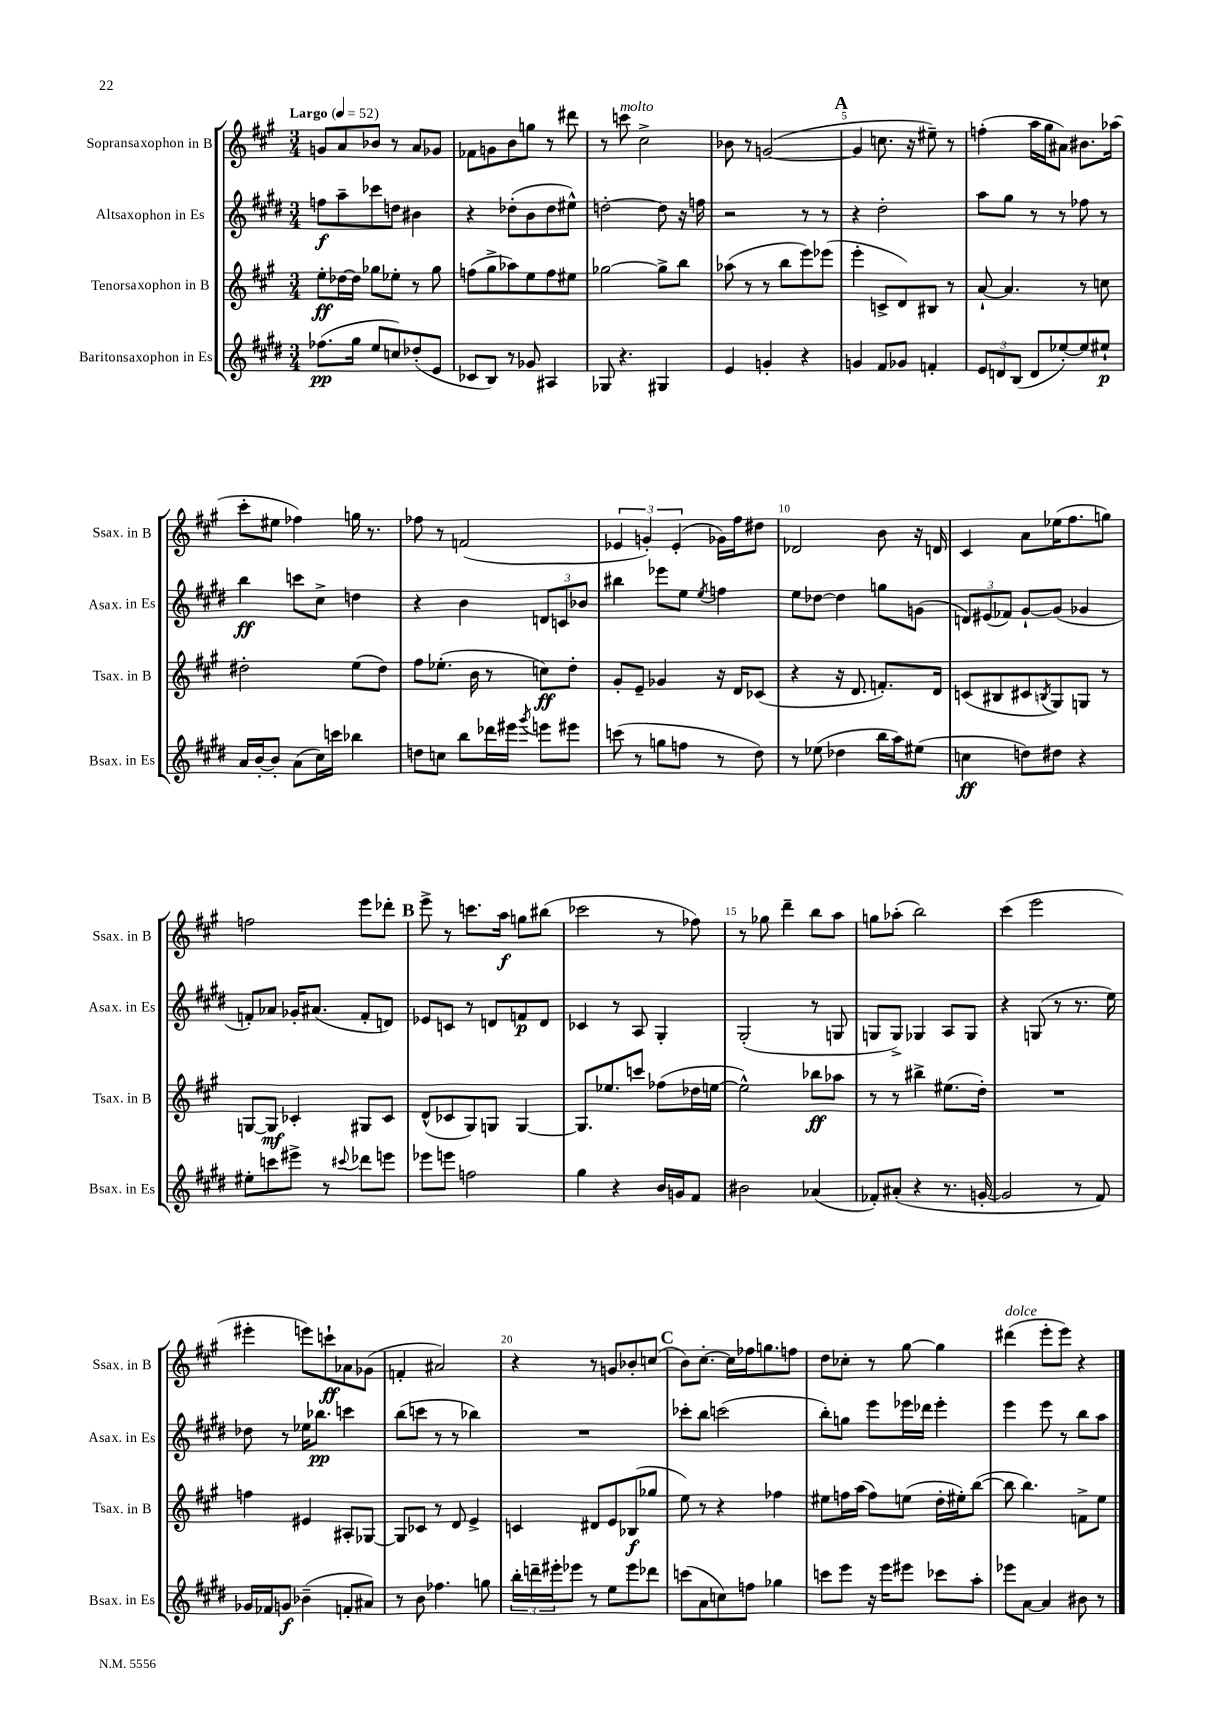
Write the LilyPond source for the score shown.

<<
\new StaffGroup <<
\new Staff = "s0" \with { instrumentName = "Sopransaxophon in B" shortInstrumentName = "Ssax. in B" } {
    \clef treble \key a \major \numericTimeSignature \time 3/4 \tempo "Largo" 4 = 52
    g'8 a'8 bes'8 r8 a'8 ges'8 |
    fes'8 g'8 b'8 g''8 r8 dis'''8 |
    r8 c'''8^\markup { \italic "molto" } cis''2-> |
    bes'8 r8 g'2~( |
    \mark \markup { \bold "A" } g'4 c''8. r16 eis''8--) r8 |
    f''4-.( a''16 gis''16 ais'8) bis'8. aes''16( |
    cis'''8-. eis''8 fes''4) g''16 r8. |
    fes''8 r8 f'2( |
    \tuplet 3/2 { ees'4 g'4-.) ees'4-.( } ges'16) fis''16 dis''8 |
    des'2 b'8 r16 d'16 |
    cis'4 a'8 ees''16( fis''8. g''8) |
    f''2 e'''8 des'''8-. |
    \mark \markup { \bold "B" } e'''8-> r8 c'''8. a''16\f g''8 bis''8( |
    ces'''2 r8 fes''8) |
    r8 ges''8 d'''4-- b''8 a''8 |
    g''8 aes''8-.( b''2) |
    cis'''4( e'''2 |
    eis'''4-. e'''8) c'''8-!\ff aes'8 ges'8( |
    f'4-. ais'2) |
    r4 r8 g'8 bes'8-. c''8( |
    \mark \markup { \bold "C" } b'8) cis''8.~-. cis''16 fes''16 g''8. f''8 |
    d''8 ces''8-. r8 gis''8~ gis''4 |
    dis'''4^\markup { \italic "dolce" }( e'''8-. e'''8) r4 \bar "|." |
}
\new Staff = "s1" \with { instrumentName = "Altsaxophon in Es" shortInstrumentName = "Asax. in Es" } {
    \clef treble \key e \major \numericTimeSignature \time 3/4
    f''8\f a''8-- ces'''8 d''8 bis'4 |
    r4 des''8-.( b'8 des''8 eis''8-^) |
    d''2~-. d''8 r16 f''16 |
    r2 r8 r8 |
    \mark \markup { \bold "A" } r4 dis''2-. |
    a''8 gis''8 r8 r8 fes''8 r8 |
    b''4\ff c'''8 cis''8-> d''4 |
    r4 b'4 \tuplet 3/2 { d'8 c'8 bes'8 } |
    bis''4 ees'''8 e''8 \acciaccatura { e''8 } f''4 |
    e''8 des''8~ des''4 g''8 g'8( |
    \tuplet 3/2 { d'8) eis'8( fes'8) } gis'8~-! gis'8( ges'4 |
    f'8-.) aes'8 ges'16-. ais'8.( f'8-. d'8) |
    \mark \markup { \bold "B" } ees'8 c'8 r8 d'8 f'8\p d'8 |
    ces'4 r8 a8 gis4-. |
    gis2-.( r8 g8 |
    g8 g8->) ges4 a8 ges8 |
    r4 g8( r8 r8. e''16) |
    des''8 r8 ees''16 bes''8.\pp c'''4 |
    b''8( c'''8 r8 r8 bes''4) |
    R2. |
    \mark \markup { \bold "C" } ces'''8-. b''8 c'''2( |
    b''8-.) g''8 e'''8 ees'''16 des'''16 ees'''4-. |
    e'''4 e'''8 r8 b''8 a''8 \bar "|." |
}
\new Staff = "s2" \with { instrumentName = "Tenorsaxophon in B" shortInstrumentName = "Tsax. in B" } {
    \clef treble \key a \major \numericTimeSignature \time 3/4
    e''8-.\ff des''16~ des''16 ges''8 ees''8-. r8 ges''8 |
    f''8( gis''8-> aes''8) e''8 f''8 eis''8 |
    ges''2~ ges''8-> b''8 |
    aes''8( r8 r8 b''8 e'''8) ees'''8( |
    \mark \markup { \bold "A" } e'''4-. c'8-> d'8) bis8 r8 |
    a'8~-! a'4. r8 c''8 |
    dis''2-. e''8( dis''8) |
    fis''8 ees''8.-.( b'16 r8 c''8\ff) d''8-. |
    gis'8-. e'8-- ges'4 r16 d'16 ces'8( |
    r4 r16 d'8. f'8.-.) d'16 |
    c'8( bis8 cis'8 \acciaccatura { b8 } gis8) g8 r8 |
    g8~ g8\mf ces'4-. gis8 ces'8 |
    \mark \markup { \bold "B" } d'8-^( ces'8 gis8) g8 g4~ |
    g8. ees''8. c'''8 fes''8( des''16 e''16~ |
    e''2-^) bes''8\ff aes''8 |
    r8 r8 bis''4-> eis''8.( d''16-.) |
    R2. |
    f''4 eis'4 ais8-. ges8~ |
    ges8 ces'8 r8 d'8 e'4-> |
    c'4 dis'8 e'8 bes8\f( ges''8 |
    \mark \markup { \bold "C" } e''8) r8 r4 fes''4 |
    eis''8 f''16 a''16( f''8) e''8( d''16-. eis''16-.) b''8~( |
    b''8 b''4.) f'8-> e''8 \bar "|." |
}
\new Staff = "s3" \with { instrumentName = "Baritonsaxophon in Es" shortInstrumentName = "Bsax. in Es" } {
    \clef treble \key e \major \numericTimeSignature \time 3/4
    fes''8.\pp( gis''16 e''8 c''8) des''8-.( e'8 |
    ces'8 b8) r8 ges'8 ais4 |
    ges8 r4. gis4 |
    e'4 g'4-. r4 |
    \mark \markup { \bold "A" } g'4 fis'8 ges'8 f'4-. |
    \tuplet 3/2 { e'8 d'8 b8( } d'8 ees''8~-.) ees''8 eis''8-!\p |
    a'16 b'16~-. b'8-. a'8( cis''16) c'''16 bes''4 |
    d''8 c''8 b''8 des'''16 eis'''16 \acciaccatura { gis'''8 } e'''8 eis'''8 |
    c'''8( r8 g''8 f''8 r8 dis''8) |
    r8 ees''8( des''4 b''16 a''16) eis''8( |
    c''4\ff d''8) dis''8 r4 |
    eis''8-. c'''8 eis'''8-> r8 \appoggiatura { cis'''8 } des'''8 e'''8 |
    \mark \markup { \bold "B" } ees'''8 e'''8 f''2 |
    gis''4 r4 b'16 g'16 fis'8 |
    bis'2 aes'4( |
    fes'8-.) ais'8-.( r4 r8. g'16~-. |
    g'2 r8 fis'8) |
    ges'16 fes'16 g'8\f bes'4--( f'8-. ais'8) |
    r8 b'8 fes''4. g''8 |
    \tuplet 3/2 { b''16-. d'''16-- eis'''16-. } ees'''8 r8 e''8 ees'''8 des'''8 |
    \mark \markup { \bold "C" } c'''8( a'8 c''8) f''8 ges''4 |
    c'''8 e'''8 r16 e'''16 eis'''8 ces'''8 a''8-. |
    ees'''8 a'8~ a'4 bis'8 r8 \bar "|." |
}
>>
>>
\layout { \context { \Score \override BarNumber.break-visibility = ##(#f #t #t) barNumberVisibility = #(every-nth-bar-number-visible 5) } }
